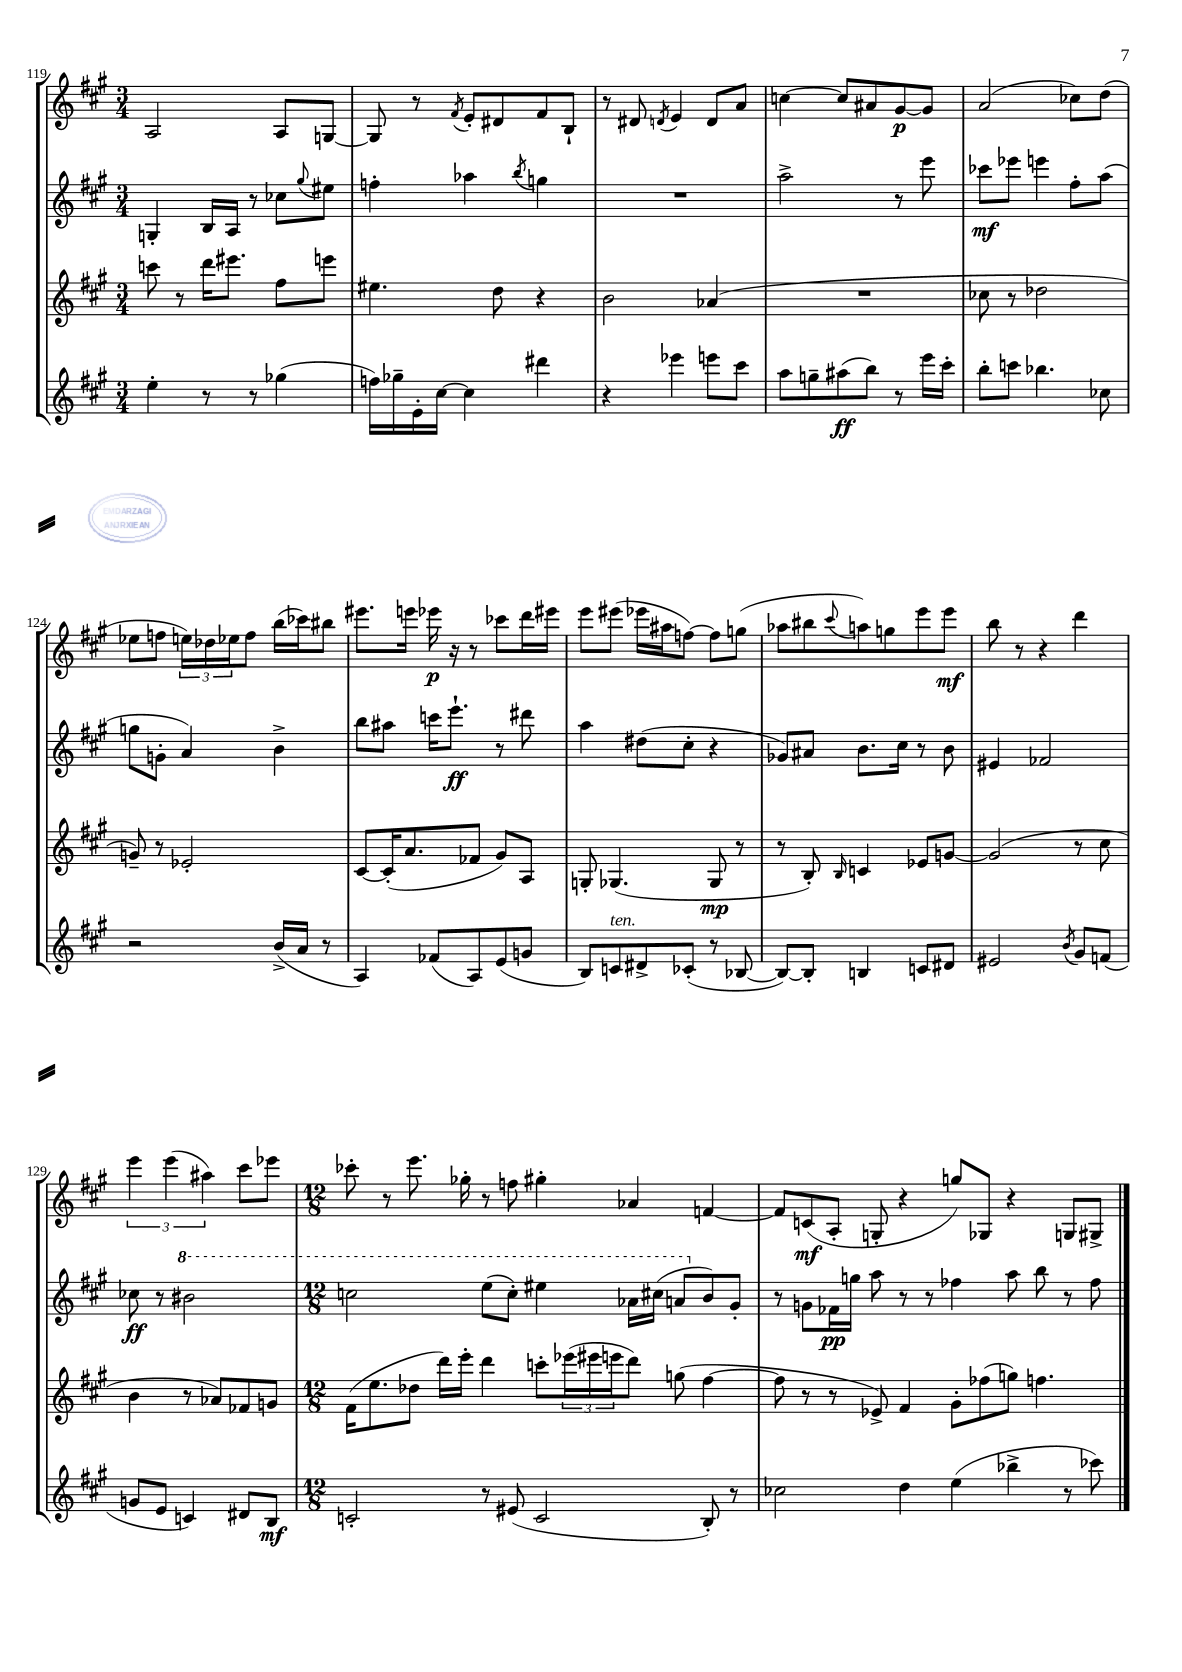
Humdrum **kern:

**kern	**dynam	**kern	**dynam	**kern	**dynam	**kern	**dynam
*part4	*part4	*part3	*part3	*part2	*part2	*part1	*part1
*staff4	*staff4	*staff3	*staff3	*staff2	*staff2	*staff1	*staff1
*clefG2	*	*clefG2	*	*clefG2	*	*clefG2	*
*k[f#c#g#]	*	*k[f#c#g#]	*	*k[f#c#g#]	*	*k[f#c#g#]	*
*M3/4	*	*M3/4	*	*M3/4	*	*M3/4	*
=119	=119	=119	=119	=119	=119	=119	=119
4ee'\	.	8cccn\	.	4Gn'/	.	2A/	.
.	.	8r	.	.	.	.	.
8r	.	16ddd\KL	.	16B/LL	.	.	.
.	.	8.eee#X\J	.	16A/JJ	.	.	.
8r	.	.	.	8r	.	.	.
(4gg-X\	.	8ff#\L	.	8cc-X\L	.	8A/L	.
.	.	.	.	8qqgg#/	.	.	.
.	.	8eeen\J	.	8ee#X\J	.	[8Gn/J	.
=120	=120	=120	=120	=120	=120	=120	=120
16ffn\LL)	.	4.ee#X\	.	4ffn'\	.	8G/]	.
16gg-X~\	.	.	.	.	.	.	.
16e'\	.	.	.	.	.	8r	.
[16cc#\JJ	.	.	.	.	.	.	.
.	.	.	.	.	.	8qf#/	.
4cc#\]	.	.	.	4aa-X\	.	8e'/L	.
.	.	8dd\	.	.	.	8d#X/	.
.	.	.	.	8qbb/	.	.	.
4ddd#X\	.	4r	.	4ggn\	.	8f#/	.
.	.	.	.	.	.	8B`/J	.
=121	=121	=121	=121	=121	=121	=121	=121
4r	.	2b\	.	2.r	.	8r	.
.	.	.	.	.	.	8d#X/	.
.	.	.	.	.	.	8qdn/	.
4eee-X\	.	.	.	.	.	4e/	.
8eeen\L	.	(4a-X/	.	.	.	8d/L	.
8ccc#\J	.	.	.	.	.	8a/J	.
=122	=122	=122	=122	=122	=122	=122	=122
8aa\L	.	2.r	.	2aa^\	.	[4ccn\	.
8ggn~\	.	.	.	.	.	.	.
(8aa#X\	ff	.	.	.	.	8cc/L]	.
8bb\J)	.	.	.	.	.	8a#X/	.
8r	.	.	.	8r	.	[8g#/	p
16eee\LL	.	.	.	8eee\	.	8g#/J]	.
16ccc#'\JJ	.	.	.	.	.	.	.
=123	=123	=123	=123	=123	=123	=123	=123
8bb'\L	.	8cc-X\	.	8ccc-X\L	mf	(2a/	.
8cccn\J	.	8r	.	8eee-X\J	.	.	.
4.bb-X\	.	2dd-X\	.	4eeen\	.	.	.
.	.	.	.	8ff#'\L	.	8cc-X\L)	.
8cc-X\	.	.	.	(8aa\J	.	(8dd\J	.
!!LO:LB:g=z
=124	=124	=124	=124	=124	=124	=124	=124
2r	.	8gn~/)	.	8ggn\L	.	8ee-X\L	.
.	.	8r	.	8gn'\J	.	8ffn\J	.
.	.	2e-X'/	.	4a/)	.	24een\LL)	.
.	.	.	.	.	.	24dd-X\	.
.	.	.	.	.	.	24ee-X\J	.
.	.	.	.	.	.	8ff\J	.
(16b^/LL	.	.	.	4b^\	.	(16bb\LL	.
16a/JJ	.	.	.	.	.	16ccc-X\J)	.
8r	.	.	.	.	.	8bb#X\J	.
=125	=125	=125	=125	=125	=125	=125	=125
4A/)	.	[8c#/L	.	8bb\L	.	8.eee#X\L	.
.	.	(16c#'/K]	.	8aa#X\J	.	.	.
.	.	8.a/	.	.	.	16eeen\Jk	.
(8f-X/L	.	.	.	16cccn\KL	.	16eee-X\	p
.	.	.	.	8.eee`\J	ff	16r	.
8A/)	.	8f-X/J	.	.	.	8r	.
(8e/	.	8g#/L)	.	8r	.	8ccc-X\L	.
8gn/J	.	8A/J	.	8ddd#X\	.	16ddd\L	.
.	.	.	.	.	.	16eee#X\JJ	.
=126	=126	=126	=126	=126	=126	=126	=126
8B/L)	.	8Gn'/	.	4aa\	.	8eee\L	.
!LO:TX:a:i:t=ten.	!	!	!	!	!	!	!
8cn/	.	(4.G-X/	.	.	.	(8eee#X\J	.
8d#X^/	.	.	.	(8dd#X\L	.	16eee-X\LL	.
.	.	.	.	.	.	16aa#X\J	.
(8c-X'/J	.	.	.	8cc#'\J	.	[8ffn\J)	.
8r	.	8G-/	mp	4r	.	8ff\L]	.
[8B-X/	.	8r	.	.	.	(8ggn\J	.
=127	=127	=127	=127	=127	=127	=127	=127
8B-/L_)	.	8r	.	8g-X/L)	.	8aa-X\L	.
8B-'/J]	.	8B'/)	.	8a#X/J	.	8bb#X\	.
.	.	16qqB/	.	.	.	8qqccc#/	.
4Bn/	.	4cn/	.	8.b\L	.	8aan\)	.
.	.	.	.	.	.	8ggn\	.
.	.	.	.	16cc#\Jk	.	.	.
8cn/L	.	8e-X/L	.	8r	.	8eee\	.
8d#X/J	.	[8gn/J	.	8b\	.	8eee\J	mf
=128	=128	=128	=128	=128	=128	=128	=128
2e#X/	.	(2g/]	.	4e#X/	.	8bb\	.
.	.	.	.	.	.	8r	.
.	.	.	.	2f-X/	.	4r	.
8qb/	.	.	.	.	.	.	.
8g#/L	.	8r	.	.	.	4ddd\	.
(8fn/J	.	8cc#\	.	.	.	.	.
!!LO:LB:g=z
=129	=129	=129	=129	=129	=129	=129	=129
8gn/L	.	4b\	.	8cc-X\	ff	6eee\	.
8e/J	.	.	.	8r	.	.	.
.	.	.	.	.	.	(6eee\	.
*	*	*	*	*8va	*	*	*
4cn/)	.	8r	.	2bb#X\	.	.	.
.	.	.	.	.	.	6aa#X\)	.
.	.	8a-X/L)	.	.	.	.	.
8d#X/L	.	8f-X/	.	.	.	8ccc#\L	.
8B/J	mf	8gn/J	.	.	.	8eee-X\J	.
=130	=130	=130	=130	=130	=130	=130	=130
*M12/8	*	*M12/8	*	*M12/8	*	*M12/8	*
2cn'/	.	(16f#\KL	.	2cccn\	.	8ccc-X'\	.
.	.	8.ee\	.	.	.	.	.
.	.	.	.	.	.	8r	.
.	.	8dd-X\J	.	.	.	8.eee\	.
.	.	16ddd\LL)	.	.	.	.	.
.	.	16eee'\JJ	.	.	.	16gg-X'\	.
8r	.	4ddd\	.	(8eee\L	.	8r	.
(8e#X/	.	.	.	8ccc'\J)	.	8ffn\	.
2c/	.	8cccn'\L	.	4eee#X\	.	4gg#X'\	.
.	.	(24eee-X\L	.	.	.	.	.
.	.	24eee#X\	.	.	.	.	.
.	.	24eeen\J	.	.	.	.	.
.	.	8ddd\J)	.	16aa-X\LL	.	4a-X/	.
.	.	.	.	(16ccc#X\JJ	.	.	.
.	.	(8ggn\	.	8aan/L	.	.	.
*	*	*	*	*X8va	*	*	*
8B'/)	.	[4ff#\	.	8b/)	.	[4fn/	.
8r	.	.	.	8g#'/J	.	.	.
=131	=131	=131	=131	=131	=131	=131	=131
2cc-X\	.	8ff#\]	.	8r	.	8f/L]	.
.	.	8r	.	8gn\L	.	(8cn/	mf
.	.	8r	.	16f-X\L	pp	8A'/J	.
.	.	.	.	16ggn\JJ	.	.	.
.	.	8e-X^/)	.	8aa\	.	8Gn'/	.
4dd\	.	4f#/	.	8r	.	4r	.
.	.	.	.	8r	.	.	.
(4ee\	.	8g#'\L	.	4ff-X\	.	8ggn/L)	.
.	.	(8ff-X\	.	.	.	8G-X/J	.
4bb-X^\	.	8ggn\J)	.	8aa\	.	4r	.
.	.	4.ffn\	.	8bb\	.	.	.
8r	.	.	.	8r	.	8Gn/L	.
8ccc-X\)	.	.	.	8ff-\	.	8G#X^/J	.
==	==	==	==	==	==	==	==
*-	*-	*-	*-	*-	*-	*-	*-
